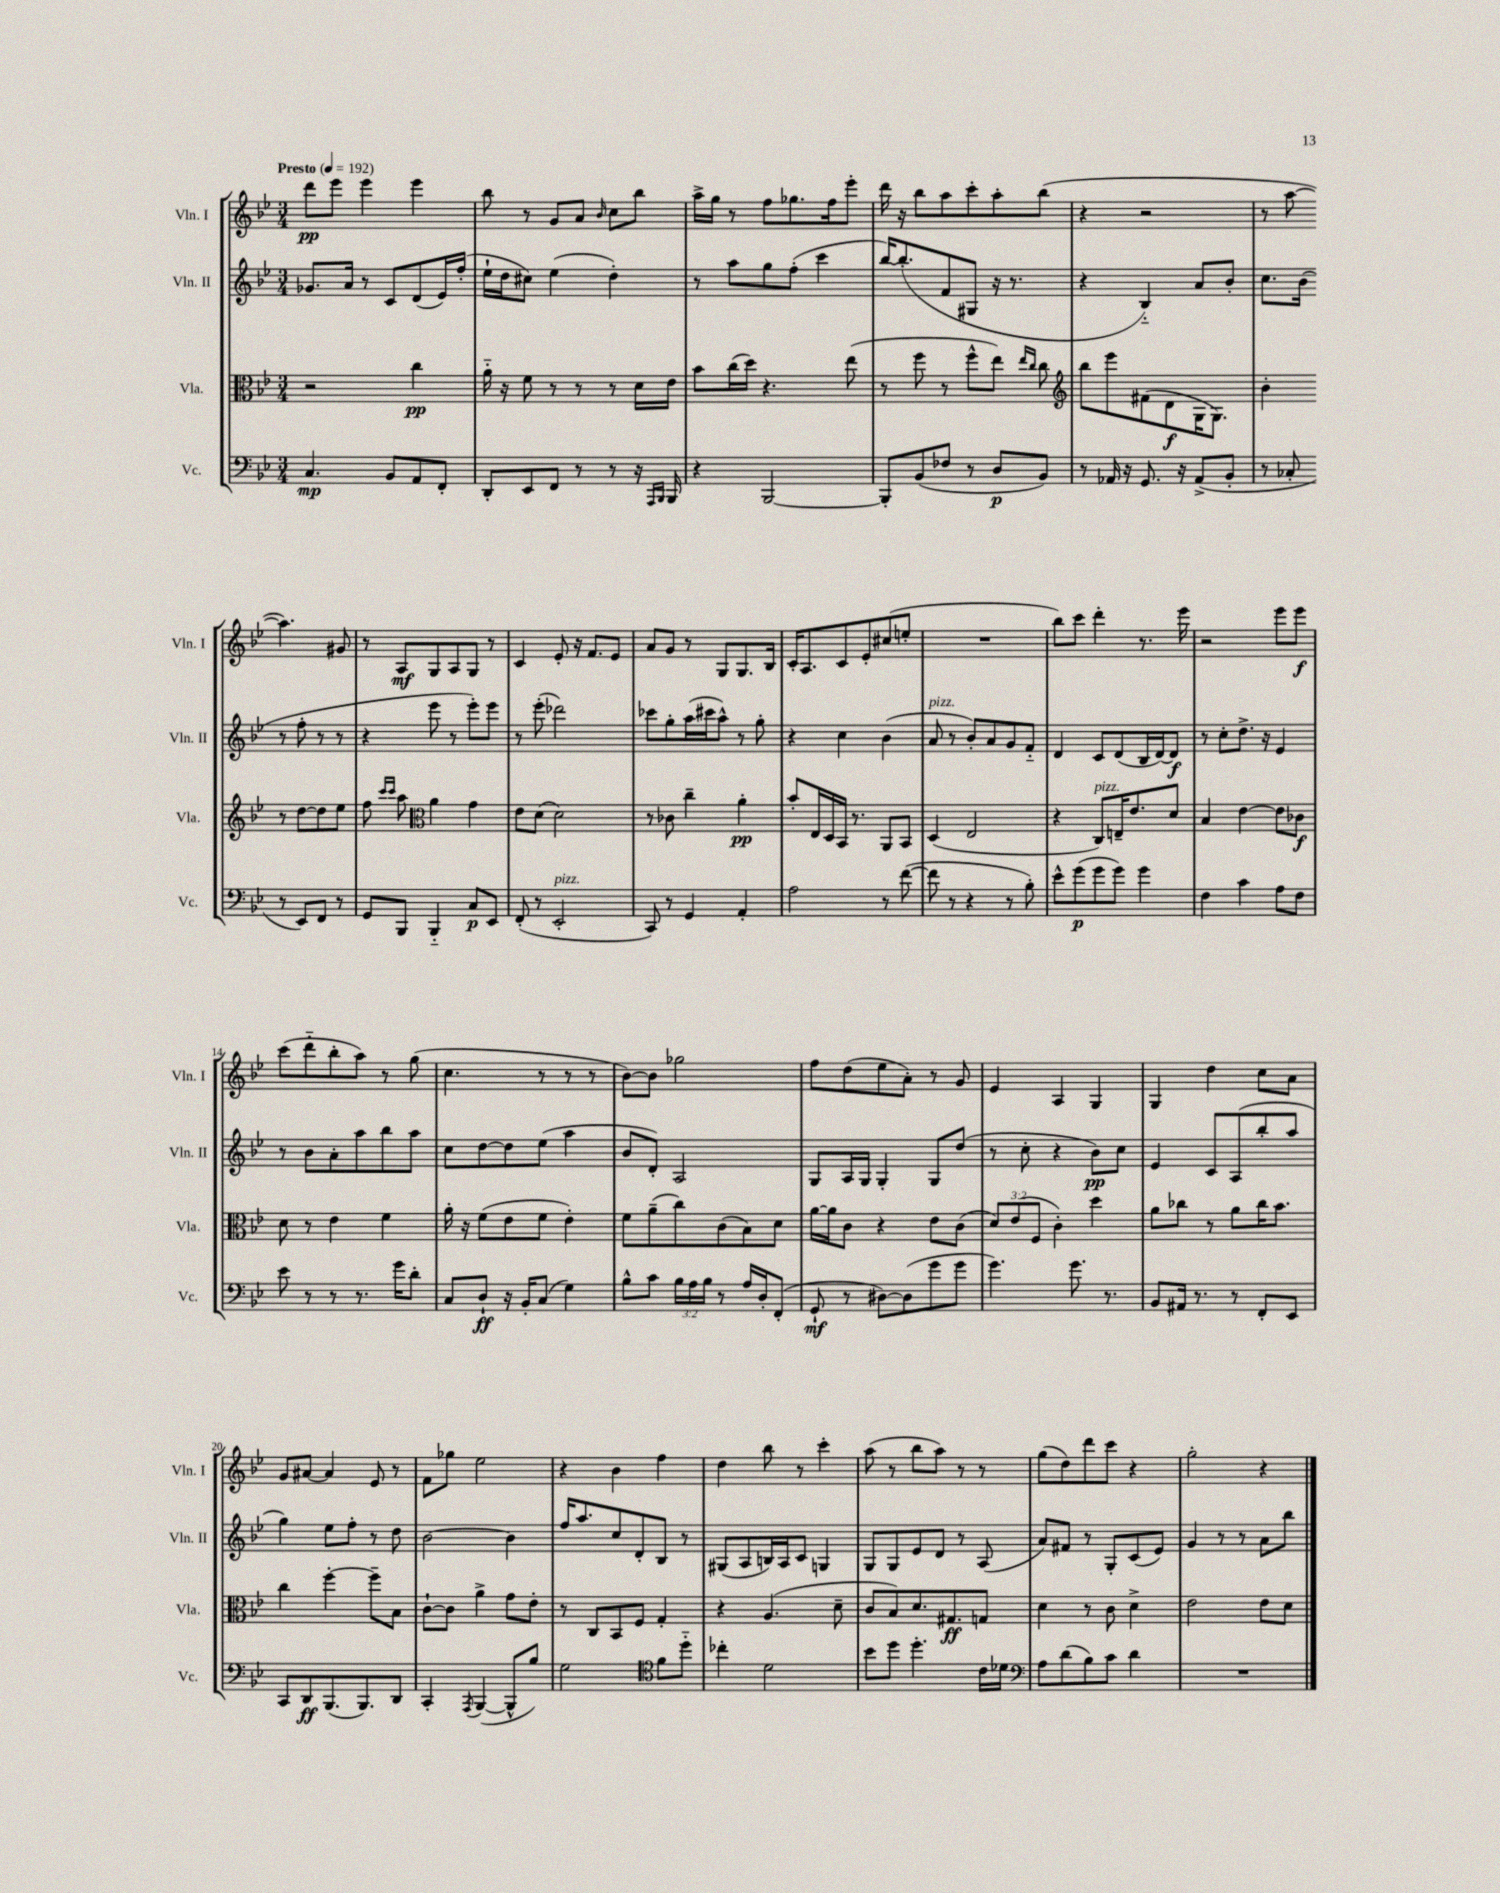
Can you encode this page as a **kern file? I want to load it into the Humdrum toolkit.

**kern	**dynam	**kern	**dynam	**kern	**dynam	**kern	**dynam
*part4	*part4	*part3	*part3	*part2	*part2	*part1	*part1
*staff4	*staff4	*staff3	*staff3	*staff2	*staff2	*staff1	*staff1
*I"Vc.	*	*I"Vla.	*	*I"Vln. II	*	*I"Vln. I	*
*I'Vc.	*	*I'Vla.	*	*I'Vln. II	*	*I'Vln. I	*
*clefF4	*	*clefC3	*	*clefG2	*	*clefG2	*
*k[b-e-]	*	*k[b-e-]	*	*k[b-e-]	*	*k[b-e-]	*
*M3/4	*	*M3/4	*	*M3/4	*	*M3/4	*
*MM192	*	*MM192	*	*MM192	*	*MM192	*
=1	=1	=1	=1	=1	=1	=1	=1
!	!	!	!	!	!	!LO:TX:a:B:t=Presto	!
4.C/	mp	2r	.	8.g-X/L	.	8ddd\L	pp
.	.	.	.	.	.	8eee-\J	.
.	.	.	.	16a/Jk	.	.	.
.	.	.	.	8r	.	4eee-\	.
8BB-/L	.	.	.	8c/L	.	.	.
8AA/	.	4cc\	pp	(8d/	.	4eee-\	.
8FF'/J	.	.	.	16e-/L)	.	.	.
.	.	.	.	(16ff'/JJ	.	.	.
=2	=2	=2	=2	=2	=2	=2	=2
8DD'/L	.	16a\	.	16ee-`\LL	.	8bb-\	.
.	.	16r	.	16dd\J	.	.	.
8EE-/	.	8f\	.	8cc#X\J)	.	8r	.
8FF/J	.	8r	.	(4ee-\	.	8g/L	.
8r	.	8r	.	.	.	8a/J	.
.	.	.	.	.	.	16qqb-/	.
8r	.	8r	.	4dd'\)	.	8cc\L	.
16r	.	16d\LL	.	.	.	8bb-\J	.
16qqAAA/LL	.	.	.	.	.	.	.
16qqBBB-/JJ	.	.	.	.	.	.	.
16BBB-/	.	16e-\JJ	.	.	.	.	.
=3	=3	=3	=3	=3	=3	=3	=3
4r	.	8b-\L	.	8r	.	16aa^\LL	.
.	.	.	.	.	.	16gg\JJ	.
.	.	(16cc\L	.	8aa\L	.	8r	.
.	.	16dd\JJ)	.	.	.	.	.
[2BBB-/	.	4.r	.	8gg\	.	8ff\L	.
.	.	.	.	(8ff'\J	.	8.gg-X\	.
.	.	.	.	4ccc\	.	.	.
.	.	.	.	.	.	16ff\k	.
.	.	(8ee-\	.	.	.	8eee-'\J	.
=4	=4	=4	=4	=4	=4	=4	=4
8BBB-'/L]	.	8r	.	[16bb-/KL)	.	16ddd\	.
.	.	.	.	(8.bb-'/]	.	16r	.
(8BB-/	.	8ff\	.	.	.	8bb-\L	.
8F-X/J	.	8r	.	8f/	.	8aa\	.
8r	.	8ff^^\L	.	8G#X/J	.	8ccc'\	.
8D/L	p	8ee-\J)	.	16r	.	8aa'\	.
.	.	.	.	8.r	.	.	.
.	.	16qqee-/LL	.	.	.	.	.
.	.	16qqcc/JJ	.	.	.	.	.
8BB-/J)	.	8cc\	.	.	.	(8bb-\J	.
=5	=5	=5	=5	=5	=5	=5	=5
*	*	*clefG2	*	*	*	*	*
8r	.	8bb-\L	.	4r	.	4r	.
16AA-X/	.	8eee-\	.	.	.	.	.
16r	.	.	.	.	.	.	.
8.GG/	.	(8f#X\	.	4B-/)	.	2r	.
.	.	8d\	f	.	.	.	.
16r	.	.	.	.	.	.	.
(8AA-^/L	.	16G\K	.	8a/L	.	.	.
.	.	8.G\J)	.	.	.	.	.
8BB-'/J	.	.	.	8b-'/J	.	.	.
=6	=6	=6	=6	=6	=6	=6	=6
8r	.	4b-'\	.	8.cc\L	.	8r	.
8C-X'/	.	.	.	.	.	[8aa\	.
.	.	.	.	(16b-\Jk	.	.	.
8r	.	8r	.	8r	.	4.aa\])	.
8EE-/L)	.	[8dd\L	.	8ff'\	.	.	.
8FF/J	.	8dd\]	.	8r	.	.	.
8r	.	8ee-\J	.	8r	.	8g#X/	.
!!LO:LB:g=z
=7	=7	=7	=7	=7	=7	=7	=7
8GG/L	.	8ff\	.	4r	.	8r	.
.	.	16qqccc/LL	.	.	.	.	.
.	.	16qqccc/JJ	.	.	.	.	.
8BBB-/J	.	8aa\	.	.	.	8A/L	mf
*	*	*clefC3	*	*	*	*	*
4BBB-/	.	4a\	.	8eee-\	.	8G/	.
.	.	.	.	8r	.	8A/	.
8C/L	p	4g\	.	8eee-'\L)	.	8G/J	.
8EE-/J	.	.	.	8eee-\J	.	8r	.
=8	=8	=8	=8	=8	=8	=8	=8
(8FF'/	.	8e-\L	.	8r	.	4c/	.
8r	.	(8d\J	.	(8eee-'\	.	.	.
!LO:TX:a:i:t=pizz.	!	!	!	!	!	!	!
2EE-'/	.	2d\)	.	2ddd-X\)	.	8e-'/	.
.	.	.	.	.	.	16r	.
.	.	.	.	.	.	8.f/L	.
.	.	.	.	.	.	8e-/J	.
=9	=9	=9	=9	=9	=9	=9	=9
8CC/)	.	8r	.	8ccc-X\L	.	8a/L	.
8r	.	8c-X\	.	8gg'\	.	8g/J	.
4GG/	.	4cc~\	.	(16aa\L	.	8r	.
.	.	.	.	16ccc#X\J	.	.	.
.	.	.	.	8aa^^\J)	.	8G/L	.
4AA'/	.	4a'\	pp	8r	.	8.G/	.
.	.	.	.	8gg'\	.	.	.
.	.	.	.	.	.	16B-/Jk	.
=10	=10	=10	=10	=10	=10	=10	=10
2A\	.	8b-'/L	.	4r	.	16c'/KL	.
.	.	.	.	.	.	8.A/	.
.	.	16E-/L	.	.	.	.	.
.	.	16D/	.	.	.	.	.
.	.	16BB-/JJ	.	4cc\	.	8c/	.
.	.	8.r	.	.	.	.	.
.	.	.	.	.	.	8e-'/	.
8r	.	8AA/L	.	(4b-\	.	(8cc#X/	.
([8f\	.	8BB-/J	.	.	.	8een'/J	.
=11	=11	=11	=11	=11	=11	=11	=11
!	!	!	!	!LO:TX:a:i:t=pizz.	!	!	!
8f\]	.	(4D/	.	8a/	.	2.r	.
8r	.	.	.	8r	.	.	.
4r	.	2E-/	.	8b-'/L)	.	.	.
.	.	.	.	8a/	.	.	.
8r	.	.	.	8g/	.	.	.
8B-'\)	.	.	.	8f/J	.	.	.
=12	=12	=12	=12	=12	=12	=12	=12
8e-^^\L	.	4r	.	4d/	.	8bb-\L)	.
(8g\	p	.	.	.	.	8ccc\J	.
!	!	!LO:TX:a:i:t=pizz.	!	!	!	!	!
8g\	.	8C/L)	.	8c/L	.	4ddd'\	.
8g\J)	.	16En~/K	.	(8d/	.	.	.
.	.	8.e-/	.	.	.	.	.
4g\	.	.	.	16B-/L	.	8.r	.
.	.	.	.	[16d/J)	.	.	.
.	.	8d/J	.	8d/J]	f	.	.
.	.	.	.	.	.	16eee-\	.
=13	=13	=13	=13	=13	=13	=13	=13
4F\	.	4B-/	.	8r	.	2r	.
.	.	.	.	8cc'\L	.	.	.
4c\	.	[4e-\	.	8.dd^\J	.	.	.
.	.	.	.	16r	.	.	.
8A\L	.	8e-\L]	.	4e-/	.	8eee-\L	.
8F\J	.	8c-X\J	f	.	.	8eee-\J	f
!!LO:LB:g=z
=14	=14	=14	=14	=14	=14	=14	=14
8e-\	.	8d\	.	8r	.	(8ccc\L	.
8r	.	8r	.	8b-\L	.	8ddd\	.
8r	.	4e-\	.	8a'\	.	8bb-'\	.
8.r	.	.	.	8aa\	.	8aa\J)	.
.	.	4f\	.	8bb-\	.	8r	.
16g\KL	.	.	.	.	.	.	.
8d'\J	.	.	.	8aa\J	.	(8gg\	.
=15	=15	=15	=15	=15	=15	=15	=15
8C/L	.	16a'\	.	8cc\L	.	4.cc\	.
.	.	16r	.	.	.	.	.
8D`/J	ff	(8f\L	.	[8dd\	.	.	.
16r	.	8e-\	.	8dd\]	.	.	.
16BB-'/KL	.	.	.	.	.	.	.
(8C/J	.	8f\J	.	(8ee-\J	.	8r	.
4G\)	.	4e-'\)	.	4aa\	.	8r	.
.	.	.	.	.	.	8r	.
=16	=16	=16	=16	=16	=16	=16	=16
8B-^^\L	.	8f\L	.	8b-/L	.	[8b-\L)	.
8c\J	.	(8a~\	.	8d'/J)	.	8b-\J]	.
24B-\LL	.	8cc\)	.	2A/	.	2gg-X\	.
24A\	.	.	.	.	.	.	.
24B-\JJ	.	.	.	.	.	.	.
8r	.	(8c\	.	.	.	.	.
16A/LL	.	8B-\)	.	.	.	.	.
16D'/J	.	.	.	.	.	.	.
(8FF'/J	.	8d\J	.	.	.	.	.
=17	=17	=17	=17	=17	=17	=17	=17
8GG`/	mf	[16a\LL	.	8G/L	.	8ff\L	.
.	.	16a\J]	.	.	.	.	.
8r	.	8c\J	.	16A/L	.	(8dd\	.
.	.	.	.	16G/JJ	.	.	.
[8D#X\L)	.	4r	.	4G'/	.	8ee-\	.
(8D#\]	.	.	.	.	.	8a'\J)	.
8g\	.	8e-\L	.	8G/L	.	8r	.
8g\J	.	(8c\J	.	(8dd/J	.	8g/	.
=18	=18	=18	=18	=18	=18	=18	=18
4.g\)	.	12d/L)	.	8r	.	4e-/	.
.	.	(12e-/	.	.	.	.	.
.	.	.	.	8cc'\	.	.	.
.	.	12F/J	.	.	.	.	.
.	.	4c'\)	.	4r	.	4A/	.
8.g\	.	.	.	.	.	.	.
.	.	4dd\	.	8b-\L)	pp	4G/	.
8.r	.	.	.	.	.	.	.
.	.	.	.	8cc\J	.	.	.
=19	=19	=19	=19	=19	=19	=19	=19
8BB-/L	.	8a\L	.	4e-/	.	4G/	.
16AA#X/Jk	.	8cc-X\J	.	.	.	.	.
8.r	.	.	.	.	.	.	.
.	.	8r	.	8c/L	.	4dd\	.
8r	.	8a\L	.	(8A/	.	.	.
8FF'/L	.	16cc-\K	.	8bb-'/	.	8cc\L	.
.	.	8.b-\J	.	.	.	.	.
8EE-/J	.	.	.	8aa/J	.	8a\J	.
!!LO:LB:g=z
=20	=20	=20	=20	=20	=20	=20	=20
8CC/L	.	4cc\	.	4gg\)	.	8g/L	.
8DD/	ff	.	.	.	.	[8a#X/J	.
(8.BBB-/	.	[4ff'\	.	8ee-\L	.	4a#/]	.
.	.	.	.	8ff'\J	.	.	.
8.BBB-/)	.	.	.	.	.	.	.
.	.	8ff~\L]	.	8r	.	8e-/	.
8DD/J	.	8B-\J	.	8dd\	.	8r	.
=21	=21	=21	=21	=21	=21	=21	=21
4CC'/	.	[8c`\L	.	[2b-\	.	8f\L	.
.	.	8c\J]	.	.	.	8gg-X\J	.
8qAAA/	.	.	.	.	.	.	.
([4BBB-/	.	4a^\	.	.	.	2ee-\	.
8BBB-^^/L]	.	8g\L	.	4b-\]	.	.	.
8B-/J)	.	8e-'\J	.	.	.	.	.
=22	=22	=22	=22	=22	=22	=22	=22
2G\	.	8r	.	16ff/KL	.	4r	.
.	.	.	.	8.aa/	.	.	.
.	.	8C/L	.	.	.	.	.
.	.	8BB-/	.	8cc/	.	4b-\	.
.	.	8F/J	.	8d'/	.	.	.
*clefC4	*	*	*	*	*	*	*
8f\L	.	4G'/	.	8B-/J	.	4ff\	.
8dd\J	.	.	.	8r	.	.	.
=23	=23	=23	=23	=23	=23	=23	=23
4cc-X'\	.	4r	.	(8G#X/L	.	4dd\	.
.	.	.	.	8A/	.	.	.
2d\	.	(4.A/	.	16Bn/L)	.	8bb-\	.
.	.	.	.	16A/J	.	.	.
.	.	.	.	8c/J	.	8r	.
.	.	.	.	4Gn/	.	4ccc'\	.
.	.	8d~\	.	.	.	.	.
=24	=24	=24	=24	=24	=24	=24	=24
8b-\L	.	8c/L	.	8G/L	.	(8aa\	.
8dd\J	.	8B-/)	.	8G/	.	8r	.
4.dd'\	.	8.d/	.	8e-/	.	8bb-\L	.
.	.	.	.	8d/J	.	8aa\J)	.
.	.	8.G#X/	ff	.	.	.	.
.	.	.	.	8r	.	8r	.
16c\LL	.	8Gn/J	.	(8A/	.	8r	.
16d-X\JJ	.	.	.	.	.	.	.
=25	=25	=25	=25	=25	=25	=25	=25
*clefF4	*	*	*	*	*	*	*
8A\L	.	4d\	.	8a/L)	.	(8gg\L	.
(8d\	.	.	.	8f#X/J	.	8dd\)	.
8B-\)	.	8r	.	8r	.	8ddd\	.
8c\J	.	8c\	.	8G'/L	.	8ccc\J	.
4d\	.	4d^\	.	(8c/	.	4r	.
.	.	.	.	8e-/J)	.	.	.
=26	=26	=26	=26	=26	=26	=26	=26
2.r	.	2e-\	.	4g/	.	2gg'\	.
.	.	.	.	8r	.	.	.
.	.	.	.	8r	.	.	.
.	.	8e-\L	.	8a\L	.	4r	.
.	.	8d\J	.	8bb-\J	.	.	.
==	==	==	==	==	==	==	==
*-	*-	*-	*-	*-	*-	*-	*-
